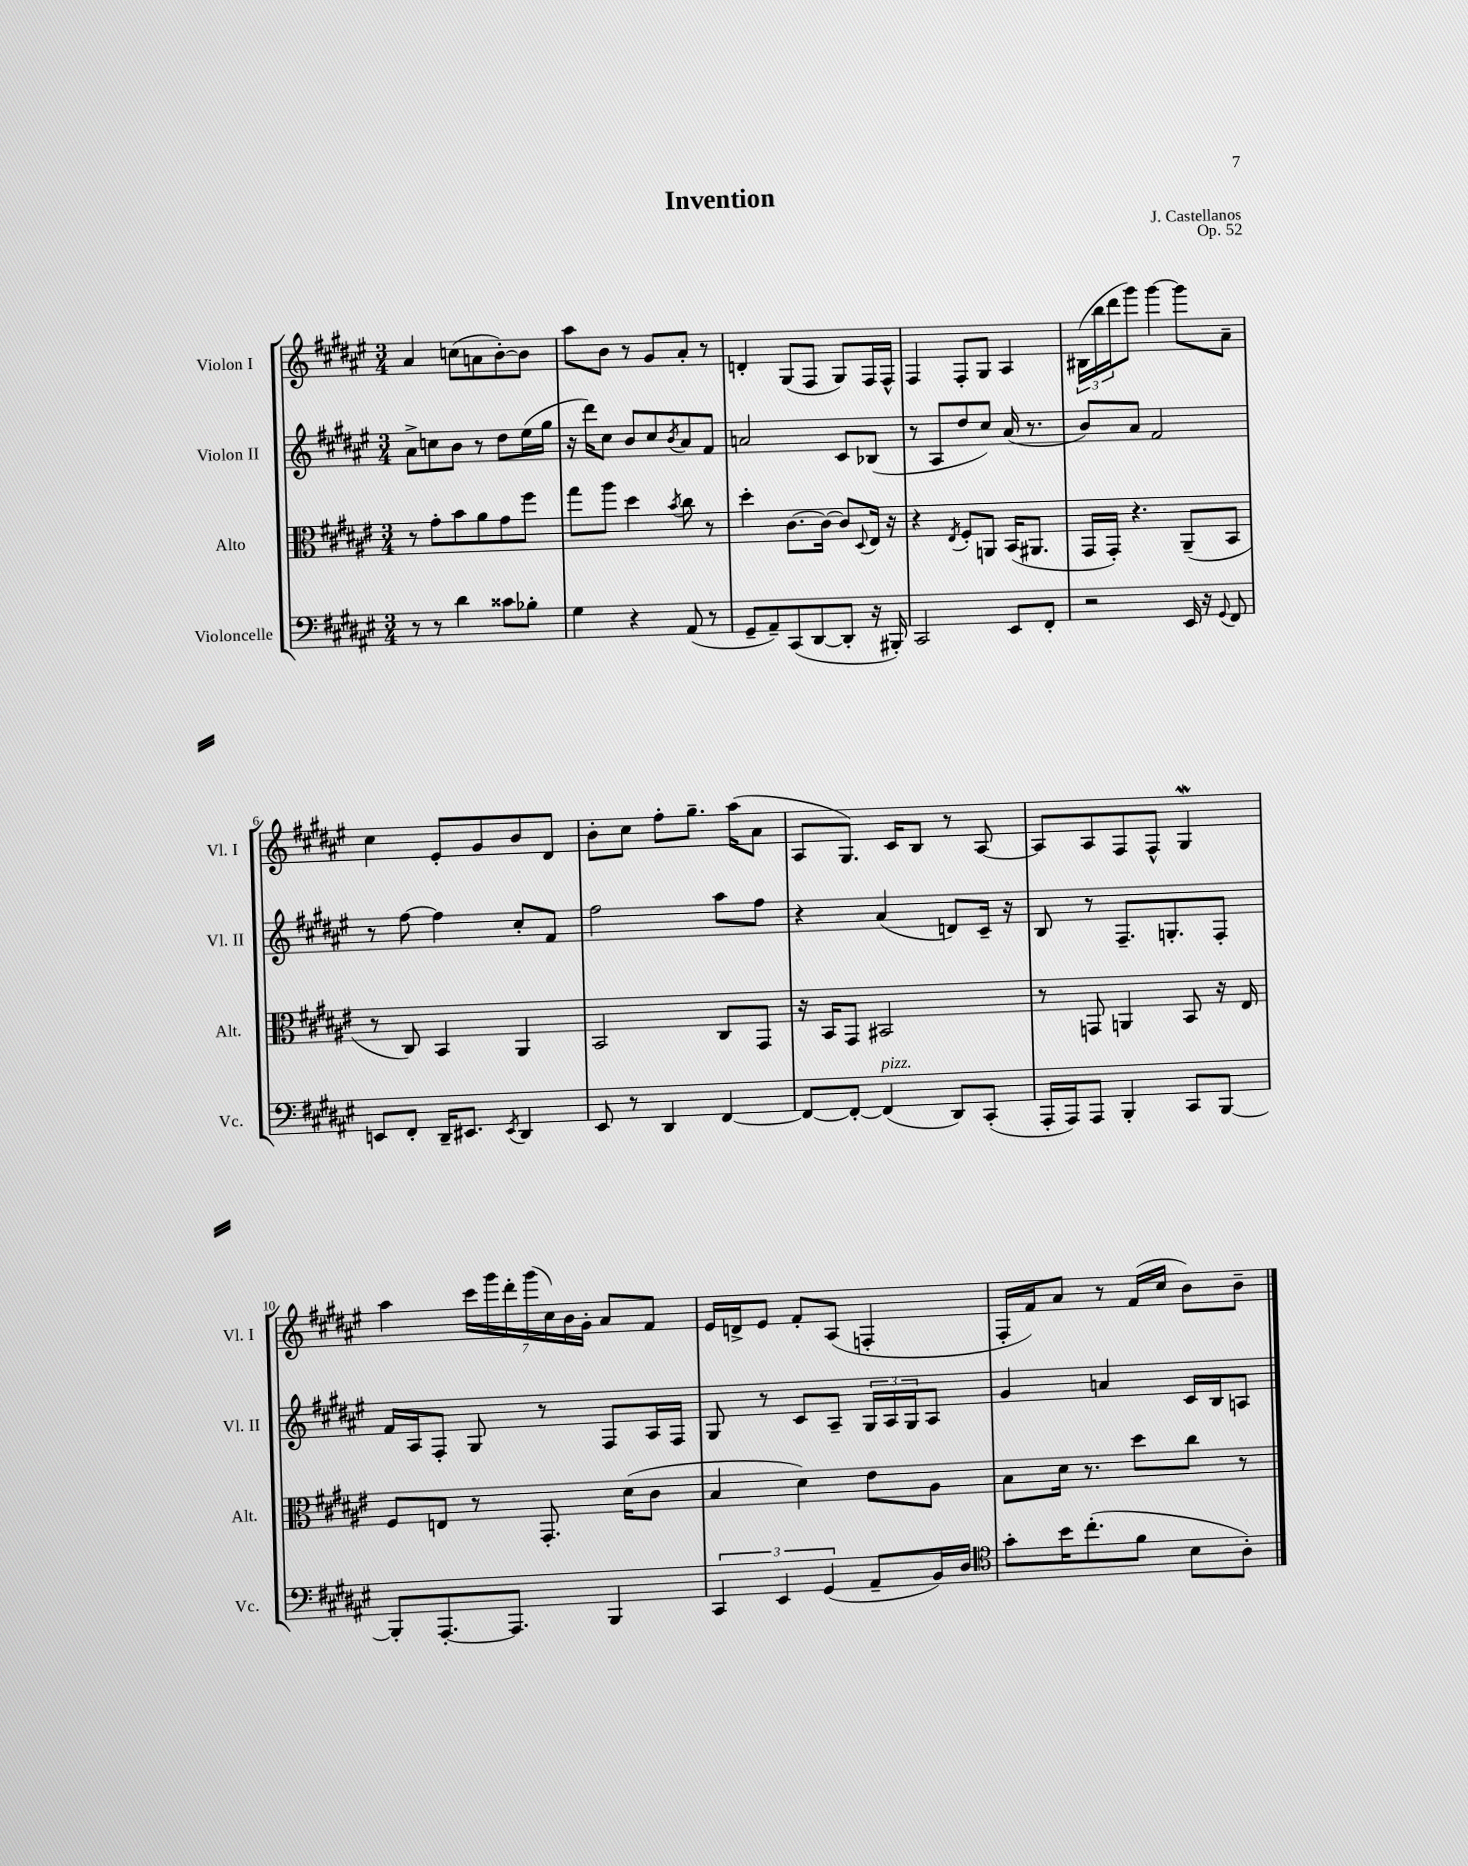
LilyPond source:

\header { title = "Invention" composer = "J. Castellanos" opus = "Op. 52" }
<<
\new StaffGroup <<
\new Staff = "s0" \with { instrumentName = "Violon I" shortInstrumentName = "Vl. I" } {
    \clef treble \key fis \major \numericTimeSignature \time 3/4
    ais'4 c''8( a'8 b'8~-.) b'8 |
    ais''8 b'8 r8 gis'8 ais'8-. r8 |
    d'4-. gis8( fis8 gis8) fis16 fis16-^ |
    fis4 fis8-. gis8 ais4 |
    \tuplet 3/2 { bis16( b''16 dis'''16 } gis'''8) gis'''4~ gis'''8 ais'8-- |
    cis''4 eis'8-. gis'8 b'8 dis'8 |
    b'8-. cis''8 fis''8-. gis''8.-- ais''16( ais'8 |
    ais8 gis8.) cis'16 b8 r8 ais8~ |
    ais8 ais8 fis8 fis8-^ gis4\mordent |
    ais''4 \tuplet 7/4 { cis'''16 gis'''16 dis'''16-. gis'''16( cis''16) b'16 gis'16-. } ais'8 fis'8 |
    eis'16 d'16-> eis'8 fis'8-. ais8( f4-. |
    fis16-. fis'16) ais'8 r8 fis'16( cis''16 b'8) b'8-- \bar "|." |
}
\new Staff = "s1" \with { instrumentName = "Violon II" shortInstrumentName = "Vl. II" } {
    \clef treble \key fis \major \numericTimeSignature \time 3/4
    ais'8-> c''8 b'8 r8 dis''8 eis''16( gis''16 |
    r16 dis'''16) cis''8 b'8 cis''8 \acciaccatura { b'8 } ais'8 fis'8 |
    a'2 cis'8 bes8( |
    r8 ais8 dis''8 cis''8) ais'16( r8. |
    b'8) ais'8 fis'2 |
    r8 fis''8~ fis''4 cis''8-. fis'8 |
    fis''2 ais''8 fis''8 |
    r4 ais'4( d'8) cis'16-- r16 |
    b8 r8 fis8.-- g8.-. fis8-. |
    fis'16 ais16 fis8-. gis8 r8 fis8 ais16 fis16 |
    gis8 r8 cis'8 ais8-- \tuplet 3/2 { gis16 ais16 gis16 } ais8 |
    gis'4 a'4 cis'16 b16 a8 \bar "|." |
}
\new Staff = "s2" \with { instrumentName = "Alto" shortInstrumentName = "Alt." } {
    \clef alto \key fis \major \numericTimeSignature \time 3/4
    r8 gis'8-. b'8 ais'8 gis'8 fis''8 |
    gis''8 ais''8 dis''4 \acciaccatura { b'8 } cis''8 r8 |
    dis''4-. cis'8.~ cis'16~ cis'8 \appoggiatura { dis8 } eis16 r16 |
    r4 \acciaccatura { eis8 } fis8-. a,8 b,16( ais,8. |
    gis,16 gis,16-.) r4. ais,8--( b,8 |
    r8 cis8) b,4 ais,4 |
    b,2 cis8 gis,8 |
    r16 b,16 gis,8 bis,2 |
    r8 g,8 a,4 b,8 r16 eis16 |
    fis8 e8 r8 gis,8.-. dis'16( cis'8 |
    b4 dis'4) eis'8 ais8 |
    b8 dis'16 r8. dis''8 cis''8 r8 \bar "|." |
}
\new Staff = "s3" \with { instrumentName = "Violoncelle" shortInstrumentName = "Vc." } {
    \clef bass \key fis \major \numericTimeSignature \time 3/4
    r8 r8 dis'4 cisis'8 bes8-. |
    gis4 r4 ais,8( r8 |
    gis,8-- ais,8--) cis,8( dis,8~ dis,8-. r16 bis,,16-.) |
    cis,2 eis,8 fis,8-. |
    r2 eis,16 r16 \appoggiatura { gis,8 } fis,8 |
    e,8 fis,8-. dis,16-- eis,8. \acciaccatura { eis,8 } dis,4 |
    eis,8 r8 dis,4 fis,4~ |
    fis,8~ fis,8~-. fis,4^\markup { \italic "pizz." }( dis,8) cis,8-.( |
    ais,,16-. ais,,16) ais,,8 b,,4-. cis,8 b,,8~ |
    b,,8-. ais,,8.~-. ais,,8. b,,4 |
    \tuplet 3/2 { cis,4 eis,4 gis,4( } ais,8-- b,16) dis16 |
    \clef tenor gis'8-. b'16 cis''8.-.( fis'8 b8 ais8-.) \bar "|." |
}
>>
>>
